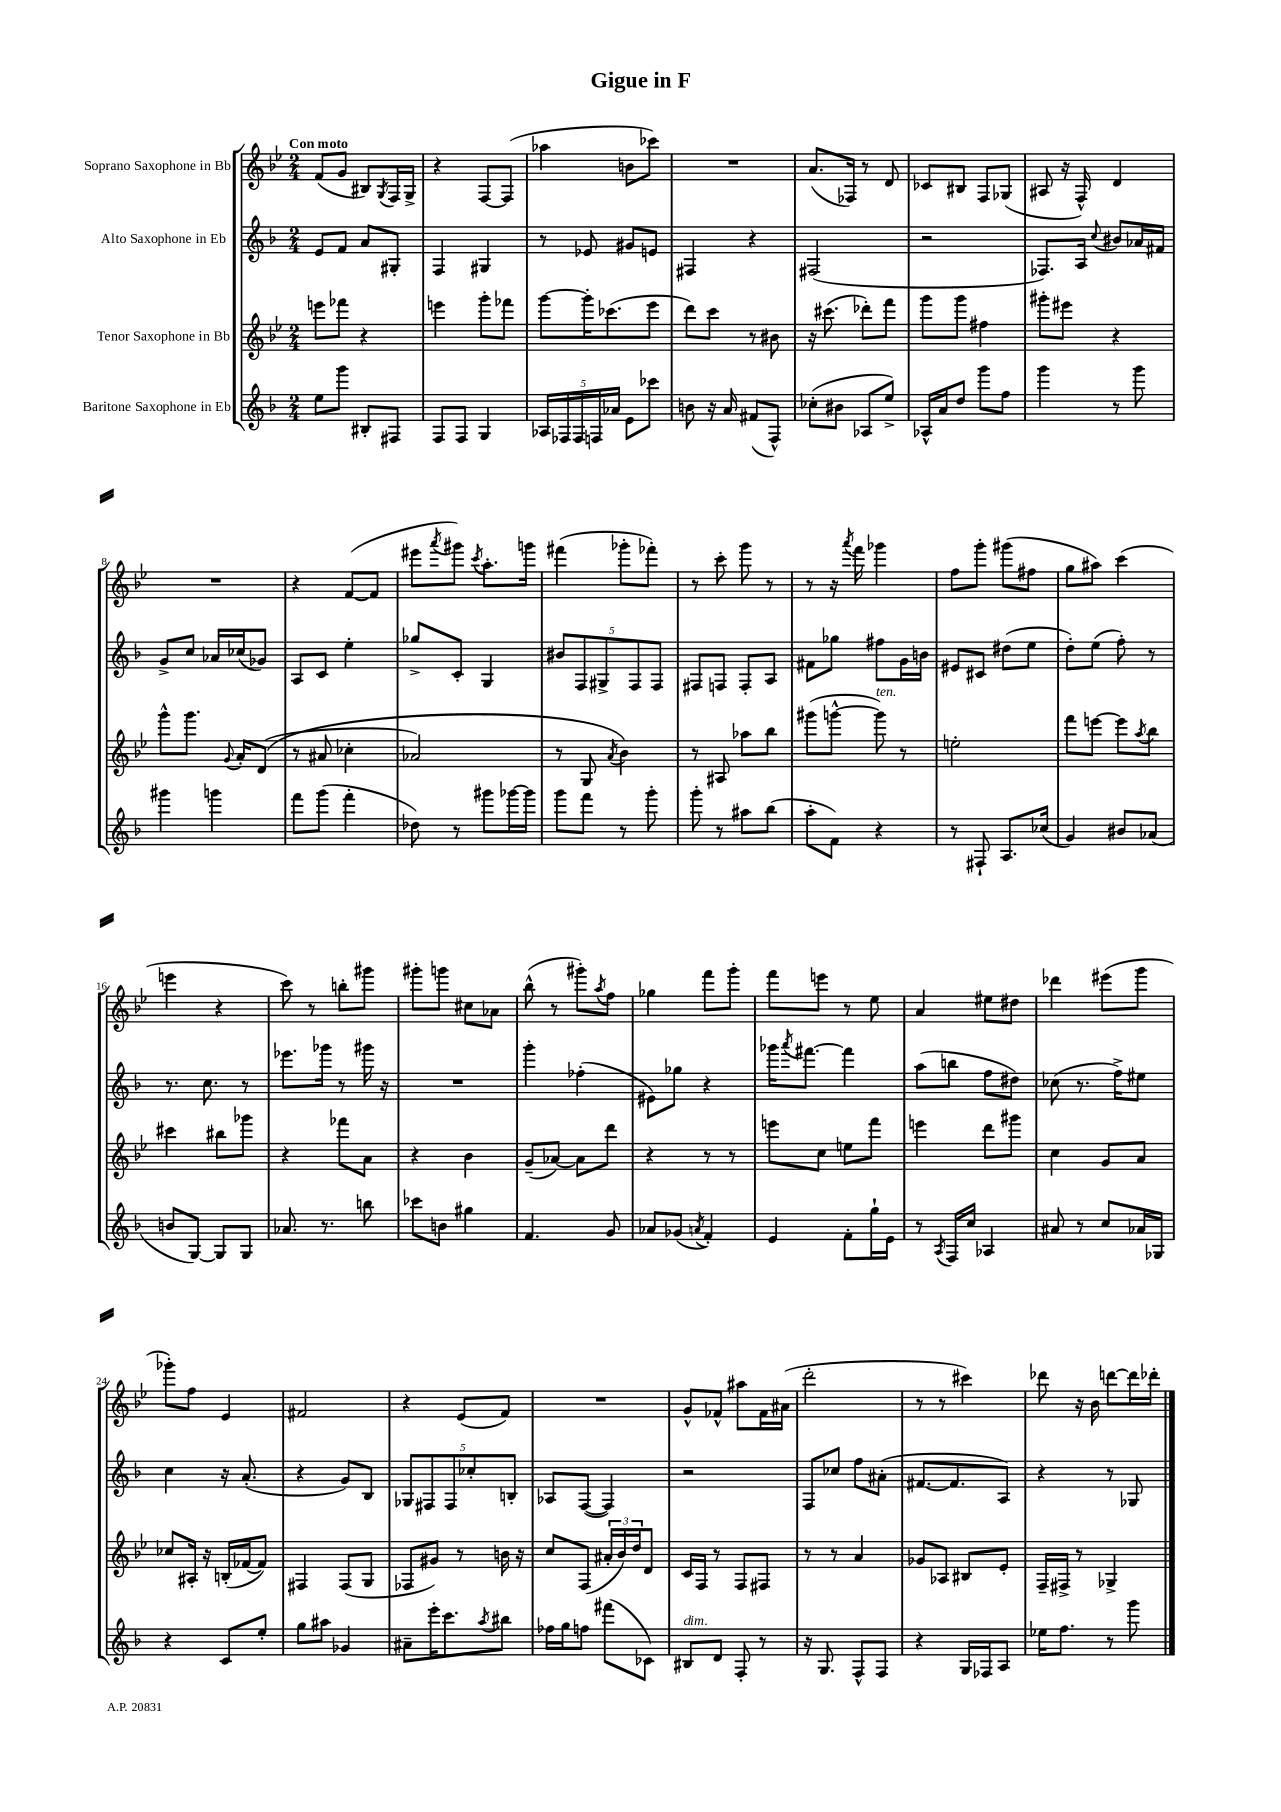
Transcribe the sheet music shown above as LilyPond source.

\header { title = "Gigue in F" }
<<
\new StaffGroup <<
\new Staff = "s0" \with { instrumentName = "Soprano Saxophone in Bb" } {
    \clef treble \key bes \major \numericTimeSignature \time 2/4 \tempo "Con moto"
    f'8( g'8 bis8) \acciaccatura { g8 } f16 g16-> |
    r4 f8~ f8( |
    aes''4 b'8 ces'''8) |
    R2 |
    a'8.( fes16) r8 d'8 |
    ces'8 bis8 f8 ges8( |
    ais8 r16 f16-^) d'4 |
    R2 |
    r4 f'8~( f'8 |
    eis'''8 \acciaccatura { a'''8 } gis'''8) \acciaccatura { c'''8 } a''8.-. g'''16 |
    fis'''4( ges'''8-. fes'''8-.) |
    r8 c'''8-. g'''8 r8 |
    r8 r16 \acciaccatura { a'''8 } f'''16 ges'''4 |
    f''8 g'''8-. gis'''8( fis''8 |
    g''8 ais''8) c'''4( |
    e'''4 r4 |
    c'''8) r8 b''8-. gis'''8 |
    gis'''8-. g'''8 cis''8 aes'8 |
    bes''8-^( r8 gis'''8-.) \acciaccatura { a''8 } f''8 |
    ges''4 f'''8 g'''8-. |
    f'''8 e'''8 r8 ees''8 |
    a'4 eis''8 dis''8 |
    des'''4 eis'''8( g'''8 |
    ges'''8-.) f''8 ees'4 |
    fis'2 |
    r4 ees'8( f'8) |
    R2 |
    g'8-^ fes'8-^ ais''8 fes'16 ais'16( |
    d'''2-. |
    r8 r8 cis'''4) |
    des'''8 r16 bes'16 d'''8~ d'''16 des'''16-. \bar "|." |
}
\new Staff = "s1" \with { instrumentName = "Alto Saxophone in Eb" } {
    \clef treble \key f \major \numericTimeSignature \time 2/4
    e'8 f'8 a'8 gis8-. |
    f4 gis4 |
    r8 ees'8 gis'8 e'8 |
    fis4 r4 |
    fis2( |
    r2 |
    fes8.) a16 \appoggiatura { c''8 } bis'8 aes'16 fis'16 |
    g'8-> c''8 aes'16 ces''16( ges'8) |
    a8 c'8 e''4-. |
    ges''8-> c'8-. g4 |
    \tuplet 5/4 { bis'8 f8 gis8-> f8 f8 } |
    fis8 f8 f8-. a8 |
    fis'8 ges''8 fis''8 g'16 b'16 |
    eis'8 cis'8 dis''8( e''8 |
    d''8-.) e''8( f''8-.) r8 |
    r8. c''8. r8 |
    ees'''8. ges'''16 r8 gis'''16 r16 |
    R2 |
    g'''4-. fes''4-.( |
    eis'8) ges''8 r4 |
    ges'''16 \acciaccatura { a'''8 } fis'''8.~ fis'''4 |
    a''8( b''8 f''8 dis''8) |
    ces''8( r8. f''16->) eis''8 |
    c''4 r16 a'8.-.( |
    r4 g'8) bes8 |
    \tuplet 5/4 { ges8 fis8 fis8 ces''8-. b8-. } |
    aes8 f8~( f4) |
    r2 |
    f8 ces''8 f''8 ais'8-.( |
    fis'8.~ fis'8. a8) |
    r4 r8 ges8 \bar "|." |
}
\new Staff = "s2" \with { instrumentName = "Tenor Saxophone in Bb" } {
    \clef treble \key bes \major \numericTimeSignature \time 2/4
    e'''8 fes'''8 r4 |
    e'''4 g'''8-. fes'''8 |
    g'''8~ g'''16-. ces'''8.( ees'''8 |
    d'''8) c'''8 r8 bis'8 |
    r16 cis'''8.( des'''8-.) f'''8 |
    g'''8 g'''8 fis''4 |
    gis'''8-. eis'''8 r4 |
    g'''8-^ g'''8. \appoggiatura { g'8 } a'16-. d'8(\( |
    r8 ais'8 ces''4-. |
    aes'2) |
    r8 g8 \acciaccatura { a'8 } bes'4\) |
    r8 ais8 aes''8 bes''8 |
    gis'''8( g'''8~-^ g'''8^\markup { \italic "ten." }) r8 |
    e''2-. |
    f'''8 e'''8~ e'''8 \acciaccatura { a''8 } bes''8 |
    cis'''4 bis''8 ges'''8 |
    r4 fes'''8 a'8 |
    r4 bes'4 |
    g'8--( aes'8~) aes'8 d'''8 |
    r4 r8 r8 |
    e'''8 c''8 e''8 f'''8 |
    e'''4 d'''8 gis'''8 |
    c''4 g'8 a'8 |
    ces''8 ais16-. r16 b16-.( fes'16~ fes'8) |
    fis4 fis8( g8 |
    fes8 gis'8) r8 b'16 r16 |
    c''8 f8( \tuplet 3/2 { ais'16-. bes'16) d''16 } d'8 |
    c'16 f16 r8 f8 fis8 |
    r8 r8 a'4 |
    ges'8 aes8 bis8 ees'8-. |
    f16-- fis16-> r8 ges4-> \bar "|." |
}
\new Staff = "s3" \with { instrumentName = "Baritone Saxophone in Eb" } {
    \clef treble \key f \major \numericTimeSignature \time 2/4
    e''8 g'''8 bis8-. fis8 |
    f8 f8 g4 |
    \tuplet 5/4 { aes16 fes16 fes16 f16 aes'16 } e'8 ces'''8 |
    b'8 r16 a'16 fis'8( f8-^) |
    ces''8-.( bis'8 aes8 e''8->) |
    aes16-^ a'16 d''8 g'''8 f''8 |
    g'''4 r8 g'''8 |
    gis'''4 g'''4 |
    f'''8 g'''8( f'''4-. |
    des''8) r8 gis'''8 ges'''16~ ges'''16 |
    g'''8 f'''8 r8 g'''8-. |
    g'''8-. r8 ais''8 bes''8( |
    a''8-. f'8) r4 |
    r8 fis8-! a8. ces''16( |
    g'4) bis'8 aes'8( |
    b'8 g8~) g8 g8 |
    aes'8. r8. b''8 |
    ces'''8 b'8 gis''4 |
    f'4. g'8 |
    aes'8 ges'8( \acciaccatura { a'8 } f'4-.) |
    e'4 f'8-. g''16-! e'16 |
    r8 \acciaccatura { a8 } f16 c''16 aes4 |
    ais'8 r8 c''8 aes'16 ges16 |
    r4 c'8 e''8-. |
    g''8 ais''8 ges'4 |
    ais'8-- e'''16-. c'''8. \acciaccatura { a''8 } bis''8 |
    fes''16 g''16 f''8 fis'''8( ces'8) |
    bis8^\markup { \italic "dim." } d'8 f8-. r8 |
    r16 g8. f8-^ f8 |
    r4 g16 fes16 a8 |
    ees''16 f''8. r8 g'''8 \bar "|." |
}
>>
>>
